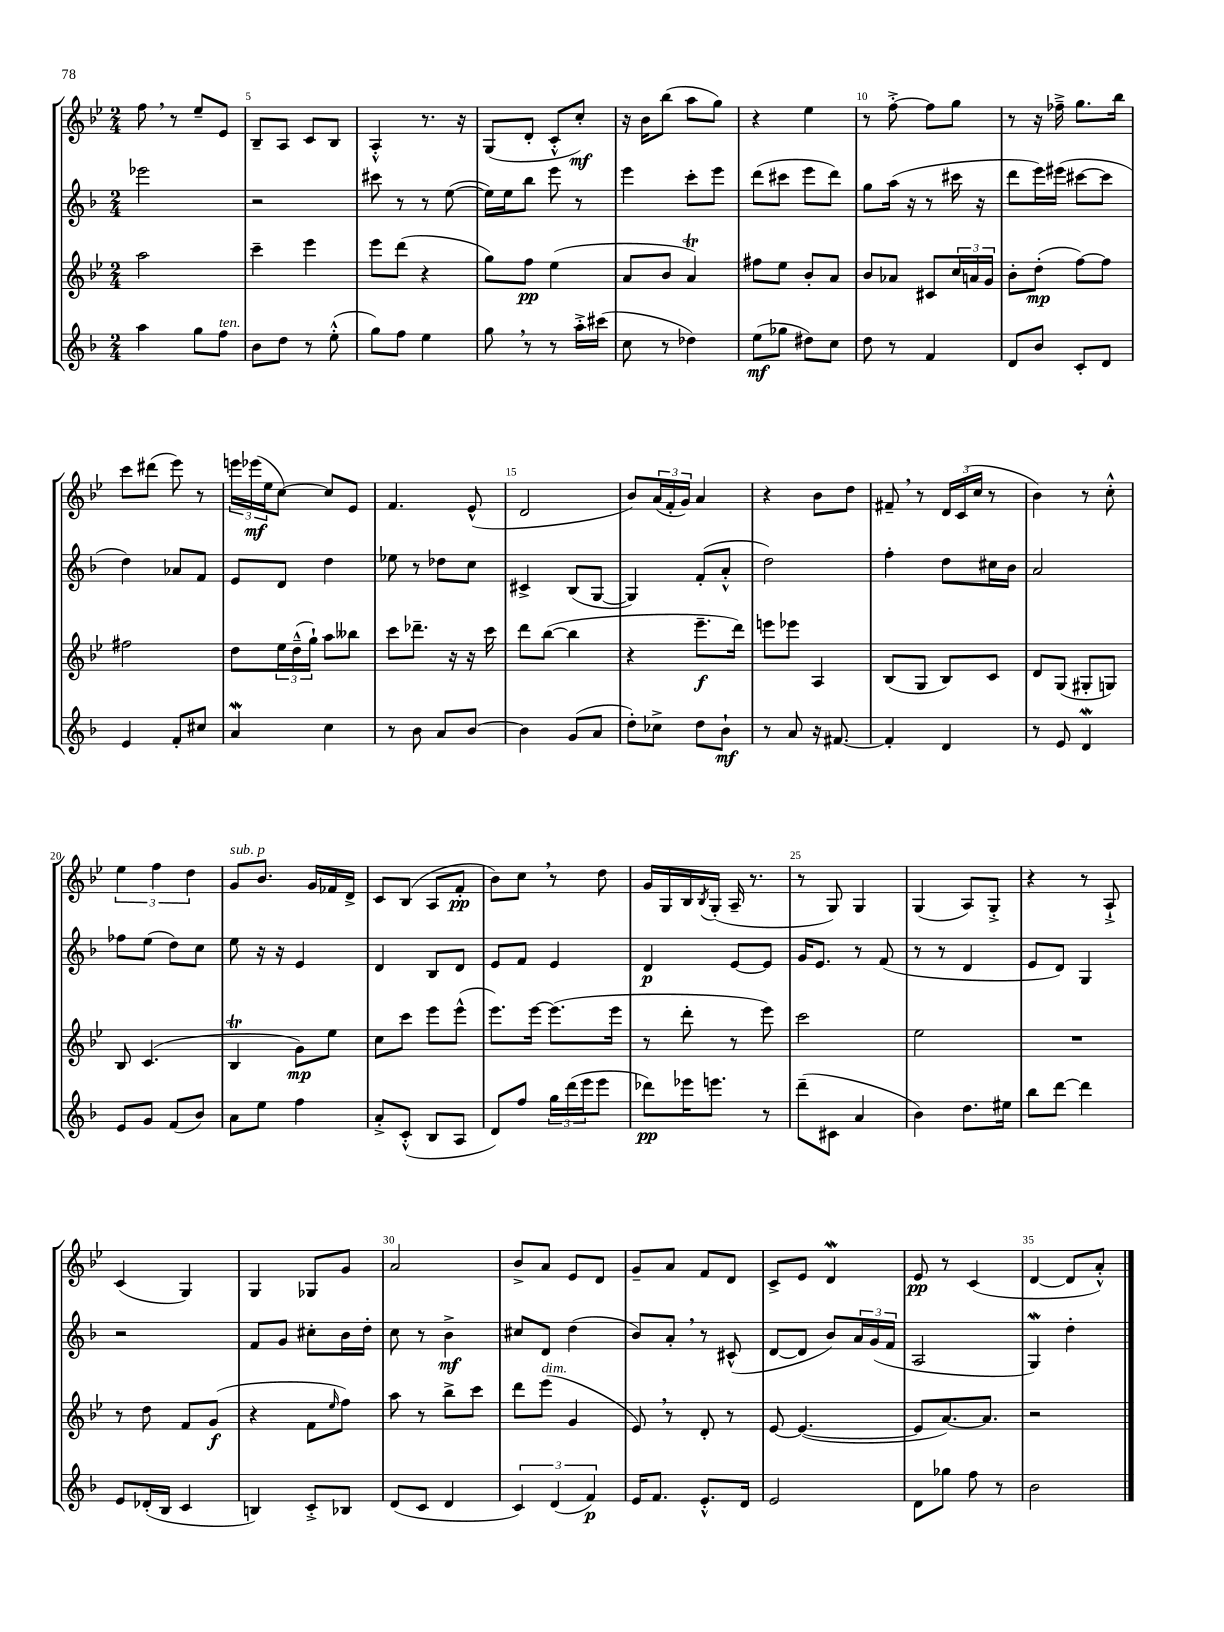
<<
\new StaffGroup <<
\new Staff = "s0" {
    \clef treble \key bes \major \numericTimeSignature \time 2/4
    f''8 \breathe r8 ees''8-- ees'8 |
    bes8-- a8 c'8 bes8 |
    a4-.-^ r8. r16 |
    g8( d'8-. c'8-.-^ c''8-.\mf) |
    r16 bes'16 bes''8( a''8 g''8) |
    r4 ees''4 |
    r8 f''8~-.-> f''8 g''8 |
    r8 r16 fes''16---> g''8. bes''16 |
    c'''8 dis'''8( ees'''8) r8 |
    \tuplet 3/2 { e'''16 ees'''16\mf( ees''16 } c''8~) c''8 ees'8 |
    f'4. ees'8-^( |
    d'2 |
    bes'8) \tuplet 3/2 { a'16( f'16-. g'16) } a'4 |
    r4 bes'8 d''8 |
    fis'8-- \breathe r8 \tuplet 3/2 { d'16 c'16( c''16 } r8 |
    bes'4) r8 c''8-.-^ |
    \tuplet 3/2 { ees''4 f''4 d''4 } |
    g'8^\markup { \italic "sub. p" } bes'8. g'16 fes'16 d'16-> |
    c'8 bes8( a8 f'8-.\pp |
    bes'8) c''8 \breathe r8 d''8 |
    g'16 g16 bes16 \acciaccatura { bes8 } g16-.( a16-- r8. |
    r8 g8) g4 |
    g4( a8) g8-.-> |
    r4 r8 a8-!-> |
    c'4( g4) |
    g4 ges8 g'8 |
    a'2 |
    bes'8-> a'8 ees'8 d'8 |
    g'8-- a'8 f'8 d'8 |
    c'8-> ees'8 d'4\mordent |
    ees'8\pp r8 c'4( |
    d'4~ d'8 a'8-.-^) \bar "|." |
}
\new Staff = "s1" {
    \clef treble \key f \major \numericTimeSignature \time 2/4
    ees'''2 |
    r2 |
    cis'''8 r8 r8 e''8~( |
    e''16) e''16 bes''8 e'''8 r8 |
    e'''4 c'''8-. e'''8 |
    d'''8( cis'''8 e'''8 d'''8) |
    g''8 a''16( r16 r8 cis'''16 r16 |
    d'''8 e'''16) eis'''16( cis'''8~ cis'''8 |
    d''4) aes'8 f'8 |
    e'8 d'8 d''4 |
    ees''8 r8 des''8 c''8 |
    cis'4-> bes8( g8~ |
    g4) f'8-.( a'8-.-^ |
    d''2) |
    f''4-. d''8 cis''16 bes'16 |
    a'2 |
    fes''8 e''8( d''8) c''8 |
    e''8 r16 r16 e'4 |
    d'4 bes8 d'8 |
    e'8 f'8 e'4 |
    d'4\p e'8~ e'8 |
    g'16 e'8. r8 f'8( |
    r8 r8 d'4 |
    e'8 d'8) g4 |
    r2 |
    f'8 g'8 cis''8-. bes'16 d''16-. |
    c''8 r8 bes'4->\mf |
    cis''8 d'8 d''4( |
    bes'8) a'8-. \breathe r8 cis'8-^( |
    d'8~ d'8 bes'8) \tuplet 3/2 { a'16 g'16( f'16 } |
    a2 |
    g4\mordent) d''4-. \bar "|." |
}
\new Staff = "s2" {
    \clef treble \key bes \major \numericTimeSignature \time 2/4
    a''2 |
    c'''4-- ees'''4 |
    ees'''8 d'''8( r4 |
    g''8) f''8\pp ees''4( |
    a'8 bes'8 a'4\trill) |
    fis''8 ees''8 bes'8-. a'8 |
    bes'8 aes'8 cis'8 \tuplet 3/2 { c''16 a'16 g'16 } |
    bes'8-. d''8-.\mp( f''8~) f''8 |
    fis''2 |
    d''8 \tuplet 3/2 { ees''16 d''16---^( g''16-!) } a''8 beses''8 |
    c'''8 des'''8.-- r16 r16 c'''16 |
    d'''8 bes''8~( bes''4 |
    r4 ees'''8.--\f d'''16) |
    e'''8 ees'''8 a4 |
    bes8( g8 bes8) c'8 |
    d'8 g8( gis8-. g8) |
    bes8 c'4.( |
    bes4\trill g'8\mp) ees''8 |
    c''8 c'''8 ees'''8 ees'''8-^( |
    ees'''8.) ees'''16~ ees'''8.( ees'''16 |
    r8 d'''8-. r8 ees'''8) |
    c'''2 |
    ees''2 |
    R2 |
    r8 d''8 f'8 g'8\f( |
    r4 f'8 \grace { ees''16 } f''8) |
    a''8 r8 bes''8-> c'''8 |
    d'''8 ees'''8^\markup { \italic "dim." }( g'4 |
    ees'8) \breathe r8 d'8-. r8 |
    ees'8~ ees'4.~( |
    ees'8 a'8.~) a'8. |
    r2 \bar "|." |
}
\new Staff = "s3" {
    \clef treble \key f \major \numericTimeSignature \time 2/4
    a''4 g''8 f''8^\markup { \italic "ten." } |
    bes'8 d''8 r8 e''8-.-^( |
    g''8) f''8 e''4 |
    g''8 \breathe r8 r8 a''16-.-> cis'''16( |
    c''8 r8 des''4) |
    e''8\mf( ges''8 dis''8) c''8 |
    d''8 r8 f'4 |
    d'8 bes'8 c'8-. d'8 |
    e'4 f'8-. cis''8 |
    a'4\mordent c''4 |
    r8 bes'8 a'8 bes'8~ |
    bes'4 g'8( a'8 |
    d''8-.) ces''8-> d''8 bes'8-!\mf |
    r8 a'8 r16 fis'8.~ |
    fis'4-. d'4 |
    r8 e'8 d'4\mordent |
    e'8 g'8 f'8( bes'8) |
    a'8 e''8 f''4 |
    a'8-.-> c'8-.-^( bes8 a8 |
    d'8) f''8 \tuplet 3/2 { g''16 d'''16( e'''16 } e'''8 |
    des'''8\pp) ees'''16 e'''8. r8 |
    d'''8--( cis'8 a'4 |
    bes'4) d''8. eis''16 |
    bes''8 d'''8~ d'''4 |
    e'8 des'16-.( bes16 c'4 |
    b4) c'8-.-> bes8 |
    d'8( c'8 d'4 |
    \tuplet 3/2 { c'4) d'4( f'4\p) } |
    e'16 f'8. e'8.-.-^ d'16 |
    e'2 |
    d'8 ges''8 f''8 r8 |
    bes'2 \bar "|." |
}
>>
>>
\layout { \context { \Score currentBarNumber = #4 \override BarNumber.break-visibility = ##(#f #t #t) barNumberVisibility = #(every-nth-bar-number-visible 5) } }
